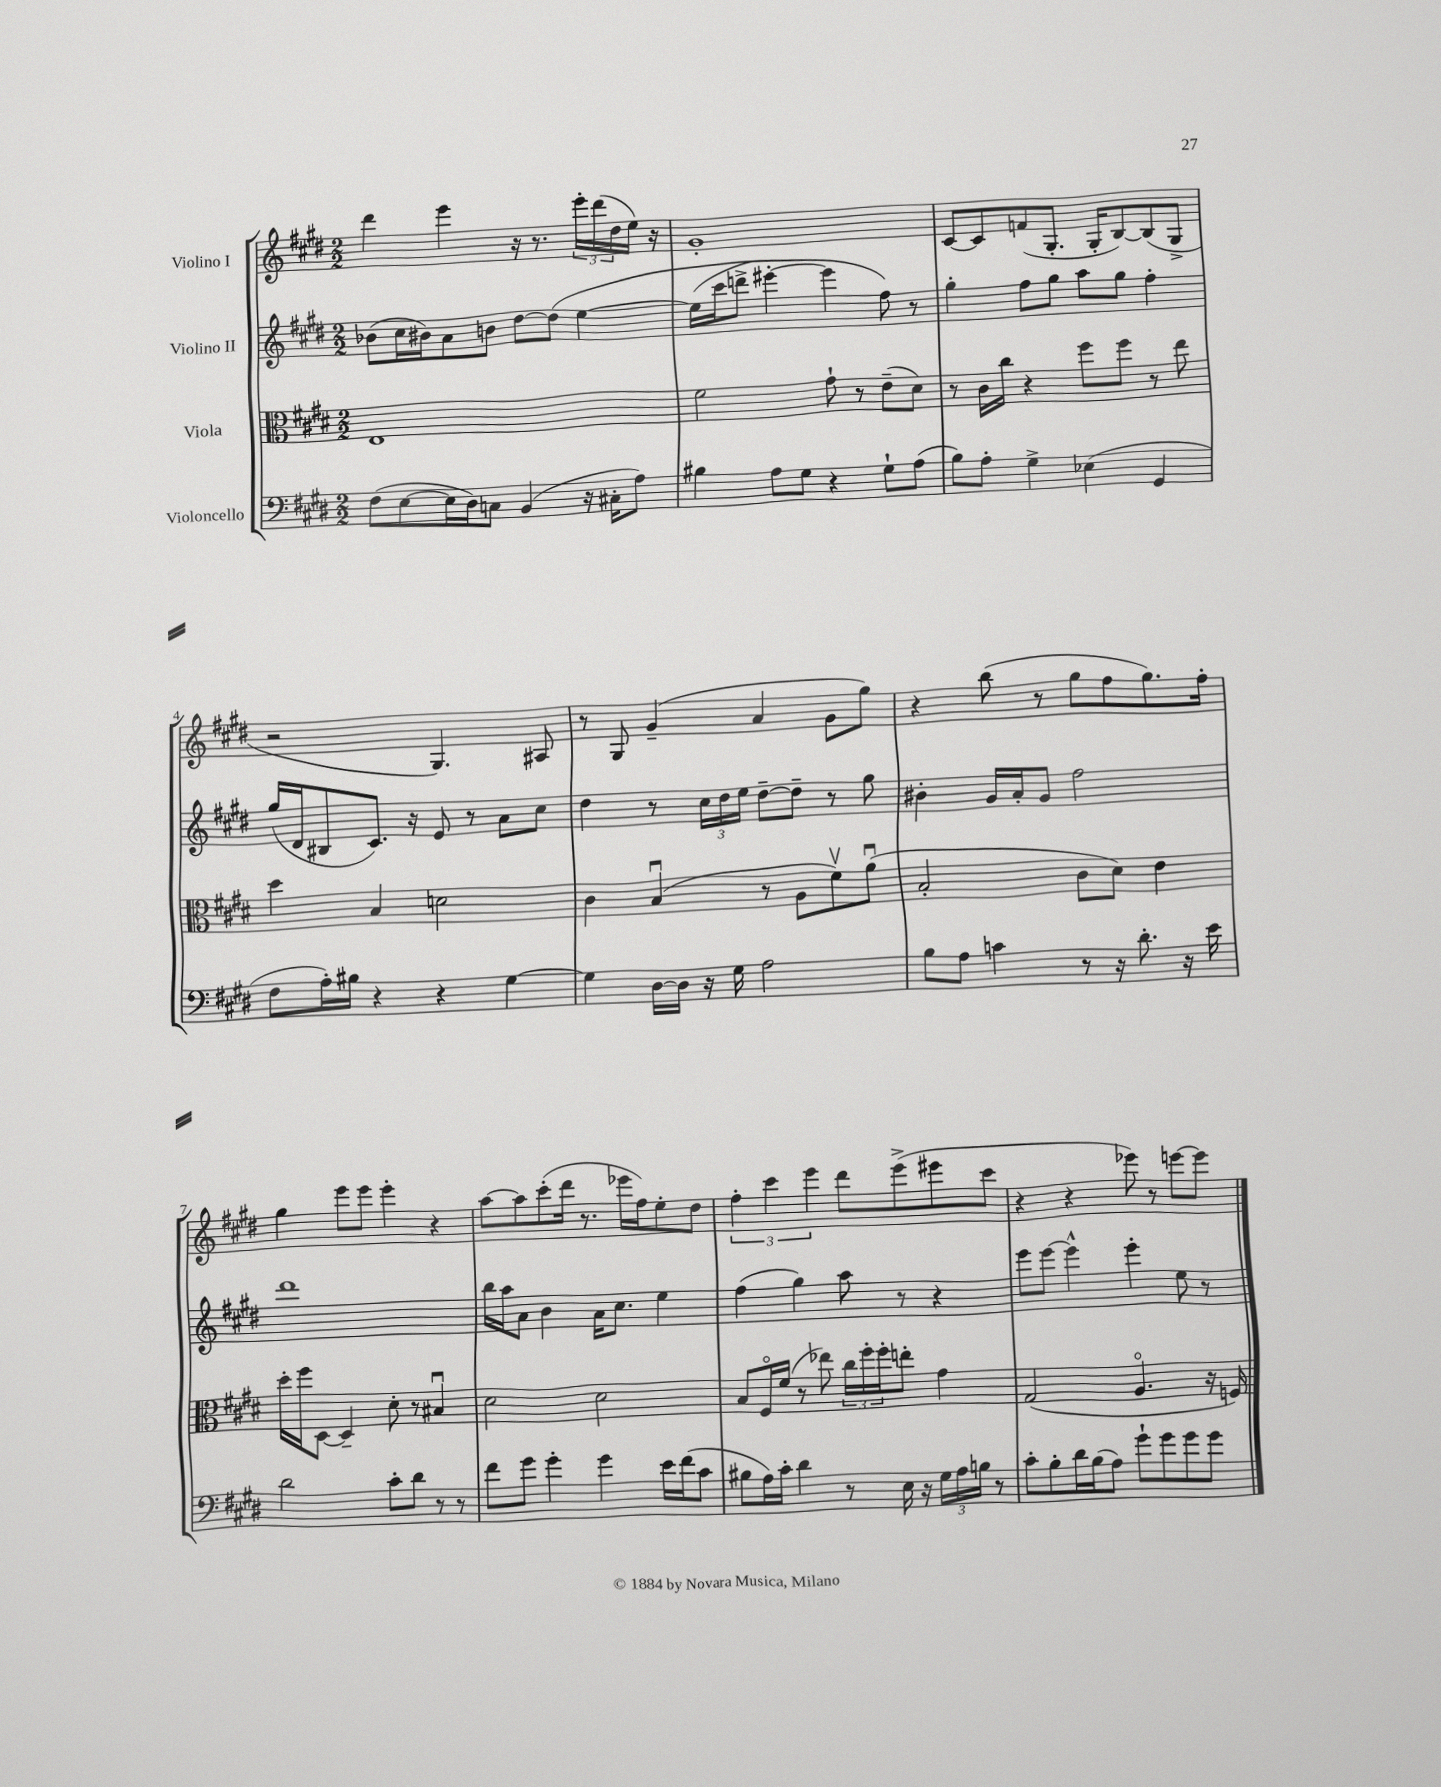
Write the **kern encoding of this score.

**kern	**kern	**kern	**kern
*staff4	*staff3	*staff2	*staff1
*clefF4	*clefC3	*clefG2	*clefG2
*k[f#c#g#d#]	*k[f#c#g#d#]	*k[f#c#g#d#]	*k[f#c#g#d#]
*M2/2	*M2/2	*M2/2	*M2/2
(8F#	1E	(8b-	4ddd#
[8E	.	16cc#	.
.	.	16b#)	.
16E]	.	8a	4eee
16D#)	.	.	.
8C	.	8b	.
(4BB	.	[8dd#	16r
.	.	.	8.r
.	.	&(8dd#]	.
16r	.	[4ee	24eee'
.	.	.	(24ddd#
16C#'	.	.	.
.	.	.	24dd#
8A)	.	.	16ee)
.	.	.	16r
=	=	=	=
4B#	2f#	(16ee]	1g#'
.	.	16ccc#	.
.	.	8ddd^	.
8A	.	[4eee#')	.
8G#	.	.	.
4r	8g#`	4eee#]	.
.	8r	.	.
8G#`	(8e~	8ff#&)	.
(8A	8d#)	8r	.
=	=	=	=
8B)	8r	4gg#'	[8c#
8A'	16c#	.	8c#]
.	16cc#	.	.
4G#^	4r	8ff#	(8f
.	.	8gg#	8.G#'
(4E-	8ff#	8aa	.
.	.	.	16G#'
.	8ff#	8gg#	[8B)
4GG#	8r	4ff#'	(8B]
.	8ee	.	8G#^
=	=	=	=
8F#	4dd#	(16gg#	2r
.	.	16d#	.
16A')	.	8B#	.
16B#	.	.	.
4r	4B	8.c#)	.
.	.	16r	.
4r	2d	8e	4.G#)
.	.	8r	.
[4G#	.	8a	.
.	.	8cc#	8A#
=	=	=	=
4G#]	4c#	4dd#	8r
.	.	.	8G#
[16D#	(4Bu	8r	(4g#~
16D#]	.	.	.
16r	.	24cc#	.
.	.	24dd#	.
16G#	.	.	.
.	.	24ee	.
2A	8r	[8dd#~	4a
.	8A	8dd#~]	.
.	8f#v)	8r	8g#
.	(8au	8gg#	8gg#)
=	=	=	=
8B	2B'	4b#'	4r
8A	.	.	.
4c	.	16g#	(8bb
.	.	16a'	.
.	.	8g#	8r
8r	8c#	2ff#	8gg#
16r	8d#)	.	8ff#
8.d#'	.	.	.
.	4e	.	8.gg#)
16r	.	.	.
16e	.	.	16ff#'
=	=	=	=
2d#	16dd#'	1ddd#	4gg#
.	16ff#	.	.
.	[8D#	.	.
.	4D#~]	.	8eee
.	.	.	8eee
8c#'	8d#'	.	4eee'
8d#	8r	.	.
8r	4B#u	.	4r
8r	.	.	.
=	=	=	=
8f#	2d#	16bb	[8aa
.	.	16aa	.
8g#	.	8a	8aa]
4g#'	.	4b	(8ccc#'
.	.	.	16ddd#
.	.	.	8.r
4g#	2d#	16a	.
.	.	8.cc#	.
.	.	.	16eee-
.	.	.	16ff#)
16e	.	4ee	8ee'
(16f#	.	.	.
8c#	.	.	8dd#
=	=	=	=
8B#	8B	(4ff#	6ff#'
16A)	16F#o	.	.
.	.	.	6ccc#
16c#'	(16f#	.	.
4d#	8r	4gg#)	.
.	.	.	6eee
.	8ee-)	.	.
8r	24cc#	8aa	8ddd#
.	24ff#'	.	.
.	24ff#'	.	.
16E	8ee'	8r	(8eee^
16r	.	.	.
24G#	4g#	4r	8eee#
24A	.	.	.
24B	.	.	.
8r	.	.	8ccc#
=	=	=	=
8c#'	(2G#	8eee	4r
8B'	.	[8eee	.
16d#	.	4eee^^]	4r
(16B	.	.	.
8A)	.	.	.
8g#`	4.Ao	4eee'	8eee-)
8g#	.	.	8r
8g#	.	8ee	[8eee
8g#	16r	8r	8eee]
.	16F)	.	.
==	==	==	==
*-	*-	*-	*-
